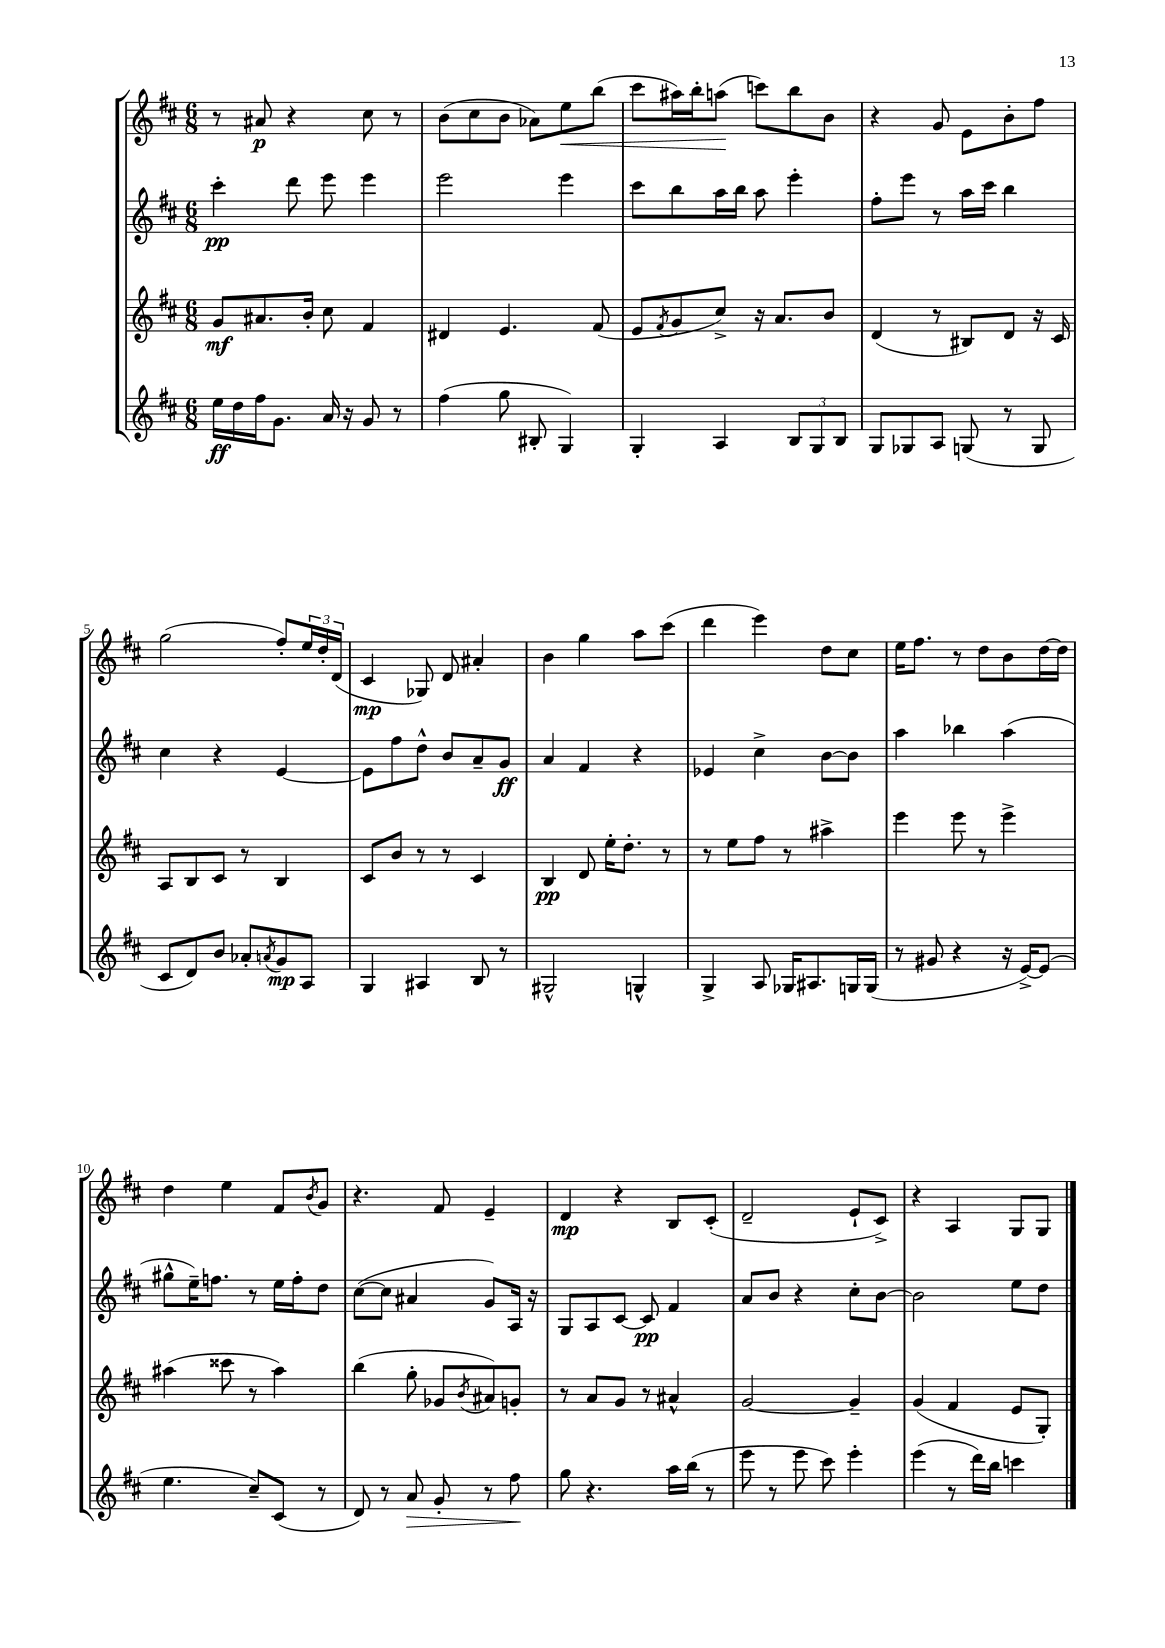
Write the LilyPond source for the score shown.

<<
\new StaffGroup <<
\new Staff = "s0" {
    \clef treble \key d \major \numericTimeSignature \time 6/8
    r8 ais'8\p r4 cis''8 r8 |
    b'8( cis''8 b'8 aes'8) e''8\< b''8( |
    cis'''8 ais''16) b''16-. a''8\!( c'''8) b''8 b'8 |
    r4 g'8 e'8 b'8-. fis''8 |
    g''2( fis''8-.) \tuplet 3/2 { e''16 d''16-. d'16( } |
    cis'4\mp ges8) d'8 ais'4-. |
    b'4 g''4 a''8 cis'''8( |
    d'''4 e'''4) d''8 cis''8 |
    e''16 fis''8. r8 d''8 b'8 d''16~ d''16 |
    d''4 e''4 fis'8 \acciaccatura { b'8 } g'8 |
    r4. fis'8 e'4-- |
    d'4\mp r4 b8 cis'8-.( |
    d'2-- e'8-! cis'8->) |
    r4 a4 g8 g8 \bar "|." |
}
\new Staff = "s1" {
    \clef treble \key d \major \numericTimeSignature \time 6/8
    cis'''4-.\pp d'''8 e'''8 e'''4 |
    e'''2 e'''4 |
    cis'''8 b''8 a''16 b''16 a''8 e'''4-. |
    fis''8-. e'''8 r8 a''16 cis'''16 b''4 |
    cis''4 r4 e'4~ |
    e'8 fis''8 d''8-^ b'8 a'8-- g'8\ff |
    a'4 fis'4 r4 |
    ees'4 cis''4-> b'8~ b'8 |
    a''4 bes''4 a''4( |
    gis''8-^ e''16--) f''8. r8 e''16 f''16-. d''8 |
    cis''8~( cis''8 ais'4 g'8) a16 r16 |
    g8 a8 cis'8~ cis'8\pp fis'4 |
    a'8 b'8 r4 cis''8-. b'8~ |
    b'2 e''8 d''8 \bar "|." |
}
\new Staff = "s2" {
    \clef treble \key d \major \numericTimeSignature \time 6/8
    g'8\mf ais'8. b'16-. cis''8 fis'4 |
    dis'4 e'4. fis'8( |
    e'8 \acciaccatura { fis'8 } g'8 cis''8->) r16 a'8. b'8 |
    d'4( r8 bis8) d'8 r16 cis'16 |
    a8 b8 cis'8 r8 b4 |
    cis'8 b'8 r8 r8 cis'4 |
    b4\pp d'8 e''16-. d''8.-. r8 |
    r8 e''8 fis''8 r8 ais''4-> |
    e'''4 e'''8 r8 e'''4-> |
    ais''4( cisis'''8 r8 ais''4) |
    b''4( g''8-. ges'8 \acciaccatura { b'8 } ais'8) g'8-. |
    r8 a'8 g'8 r8 ais'4-^ |
    g'2~ g'4-- |
    g'4( fis'4 e'8 g8-.) \bar "|." |
}
\new Staff = "s3" {
    \clef treble \key d \major \numericTimeSignature \time 6/8
    e''16\ff d''16 fis''16 g'8. a'16 r16 g'8 r8 |
    fis''4( g''8 bis8-. g4) |
    g4-. a4 \tuplet 3/2 { b8 g8 b8 } |
    g8 ges8 a8 g8( r8 g8 |
    cis'8 d'8) b'8 aes'8-. \acciaccatura { a'8 } g'8\mp a8 |
    g4 ais4 b8 r8 |
    gis2-^ g4-^ |
    g4-> a8 ges16 ais8. g16 g16( |
    r8 gis'8 r4 r16 e'16~->) e'8( |
    e''4. cis''8--) cis'8( r8 |
    d'8) r8 a'8\> g'8-. r8 fis''8\! |
    g''8 r4. a''16 b''16( r8 |
    e'''8 r8 e'''8 cis'''8) e'''4-. |
    e'''4( r8 d'''16) b''16 c'''4 \bar "|." |
}
>>
>>
